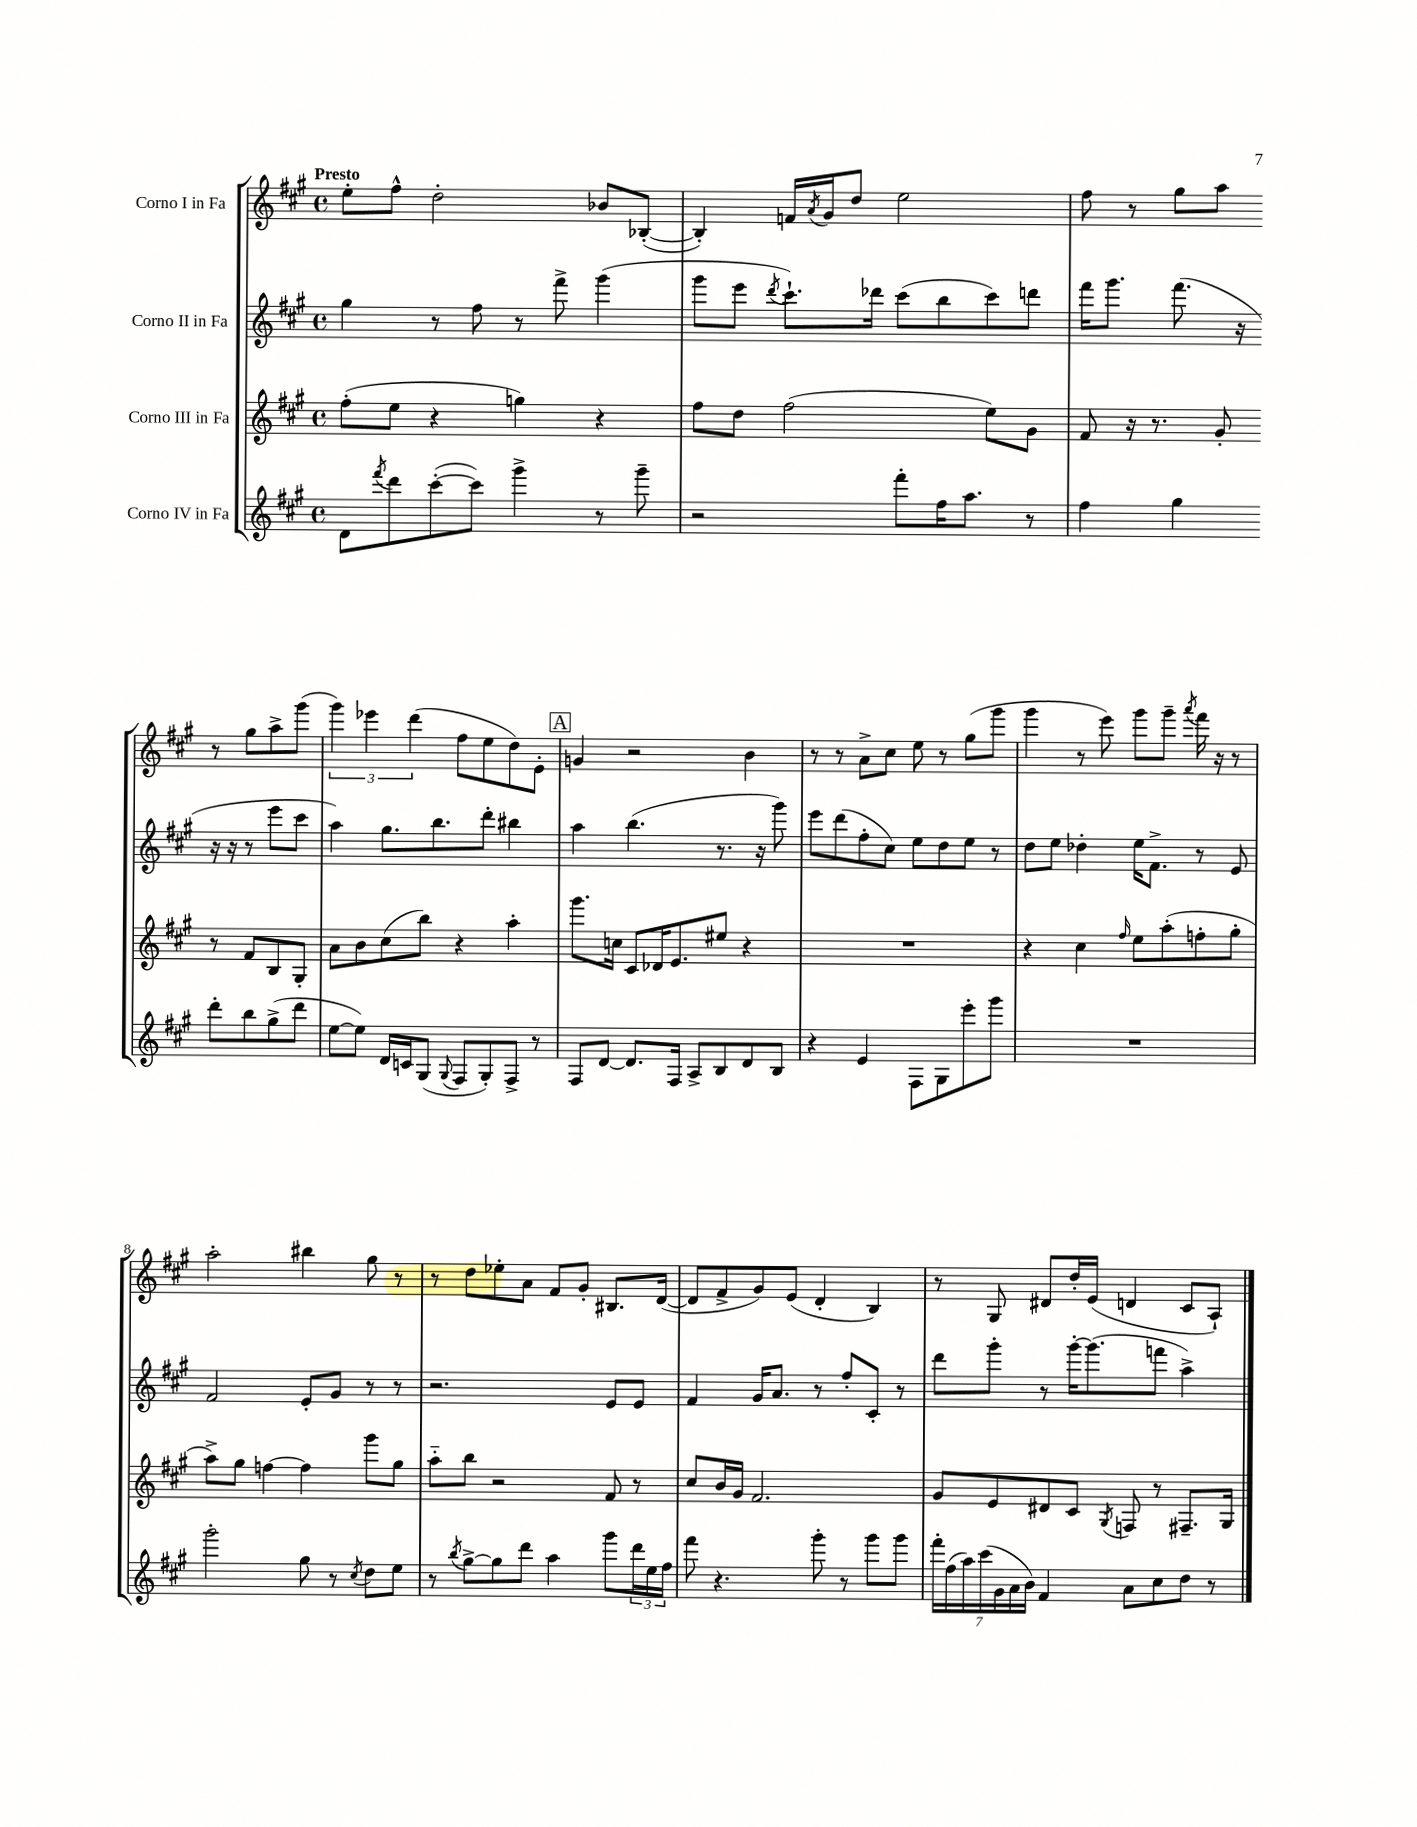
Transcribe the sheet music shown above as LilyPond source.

<<
\new StaffGroup <<
\new Staff = "s0" \with { instrumentName = "Corno I in Fa" } {
    \clef treble \key a \major \defaultTimeSignature \time 4/4 \tempo "Presto"
    e''8-. fis''8-^ d''2-. bes'8 bes8~-.( |
    bes4-.) f'16 \acciaccatura { a'8 } gis'16 d''8 e''2 |
    fis''8 r8 gis''8 a''8 r8 gis''8 a''8-> gis'''8( |
    \tuplet 3/2 { gis'''4) ees'''4 d'''4( } fis''8 e''8 d''8) e'8-. |
    \mark \markup { \box "A" } g'4 r2 b'4 |
    r8 r8 a'8-> cis''8 e''8 r8 gis''8( gis'''8 |
    gis'''4 r8 e'''8) gis'''8 gis'''8-- \acciaccatura { a'''8 } fis'''16 r16 r8 |
    a''2-. bis''4 gis''8 r8 |
    r8 d''8 ees''8-. a'8 fis'8 gis'8-. bis8. d'16~( |
    d'8 fis'8-> gis'8) e'8( d'4-. b4) |
    r8 gis8 dis'8 d''16-. e'16( d'4 cis'8 a8-!) \bar "|." |
}
\new Staff = "s1" \with { instrumentName = "Corno II in Fa" } {
    \clef treble \key a \major \defaultTimeSignature \time 4/4
    gis''4 r8 fis''8 r8 fis'''8-> gis'''4( |
    gis'''8 e'''8 \acciaccatura { d'''8 } cis'''8.-!) des'''16 cis'''8( b''8 cis'''8) d'''8 |
    fis'''16 gis'''8. fis'''8.( r16 r16 r16 r8 e'''8 cis'''8 |
    a''4) gis''8. b''8. d'''8-. bis''4 |
    \mark \markup { \box "A" } a''4 b''4.( r8. r16 gis'''8) |
    e'''8 d'''8( fis''8-. cis''8) e''8 d''8 e''8 r8 |
    d''8 e''8 des''4-. e''16 fis'8.-> r8 e'8 |
    fis'2 e'8-. gis'8 r8 r8 |
    r2. e'8 e'8 |
    fis'4 gis'16 a'8. r8 fis''8-. cis'8-. r8 |
    d'''8 gis'''8-. r8 gis'''16~-. gis'''8.( f'''8 a''4->) \bar "|." |
}
\new Staff = "s2" \with { instrumentName = "Corno III in Fa" } {
    \clef treble \key a \major \defaultTimeSignature \time 4/4
    fis''8-.( e''8 r4 g''4) r4 |
    fis''8 d''8 fis''2( e''8) gis'8 |
    fis'8 r16 r8. gis'8-. r8 fis'8 b8 gis8-. |
    a'8 b'8 cis''8( b''8) r4 a''4-. |
    \mark \markup { \box "A" } gis'''8. c''16 cis'8 des'16 e'8. eis''8 r4 |
    R1 |
    r4 cis''4 \grace { fis''16 } e''8 a''8-.( f''8-. gis''8-. |
    a''8->) gis''8 f''4~ f''4 gis'''8 gis''8 |
    a''8-_ b''8 r2 fis'8 r8 |
    cis''8 b'16 gis'16 fis'2. |
    gis'8 e'8 dis'8 cis'8 \acciaccatura { gis8 } f8 r8 fis8.-- gis16 \bar "|." |
}
\new Staff = "s3" \with { instrumentName = "Corno IV in Fa" } {
    \clef treble \key a \major \defaultTimeSignature \time 4/4
    d'8 \acciaccatura { fis'''8 } d'''8 cis'''8~-.( cis'''8) gis'''4-> r8 gis'''8-- |
    r2 fis'''8-. fis''16 a''8. r8 |
    fis''4 gis''4 d'''8-. b''8 gis''8->( d'''8 |
    e''8~ e''8) d'16 c'16 gis8( \appoggiatura { gis8 } fis8 gis8-.) fis8-> r8 |
    \mark \markup { \box "A" } fis8 d'8~ d'8. fis16 a8-> b8 d'8 b8 |
    r4 e'4 fis8 gis8 e'''8-. gis'''8 |
    R1 |
    gis'''2-. gis''8 r8 \acciaccatura { cis''8 } d''8 e''8 |
    r8 \acciaccatura { b''8 } gis''8~-> gis''8 d'''8 a''4 gis'''8 \tuplet 3/2 { d'''16 e''16 fis''16 } |
    fis'''8 r4. gis'''8-. r8 gis'''8 gis'''8 |
    \tuplet 7/4 { fis'''16-. fis''16( a''16) cis'''16( gis'16 a'16 b'16) } fis'4 a'8 cis''8 d''8 r8 \bar "|." |
}
>>
>>
